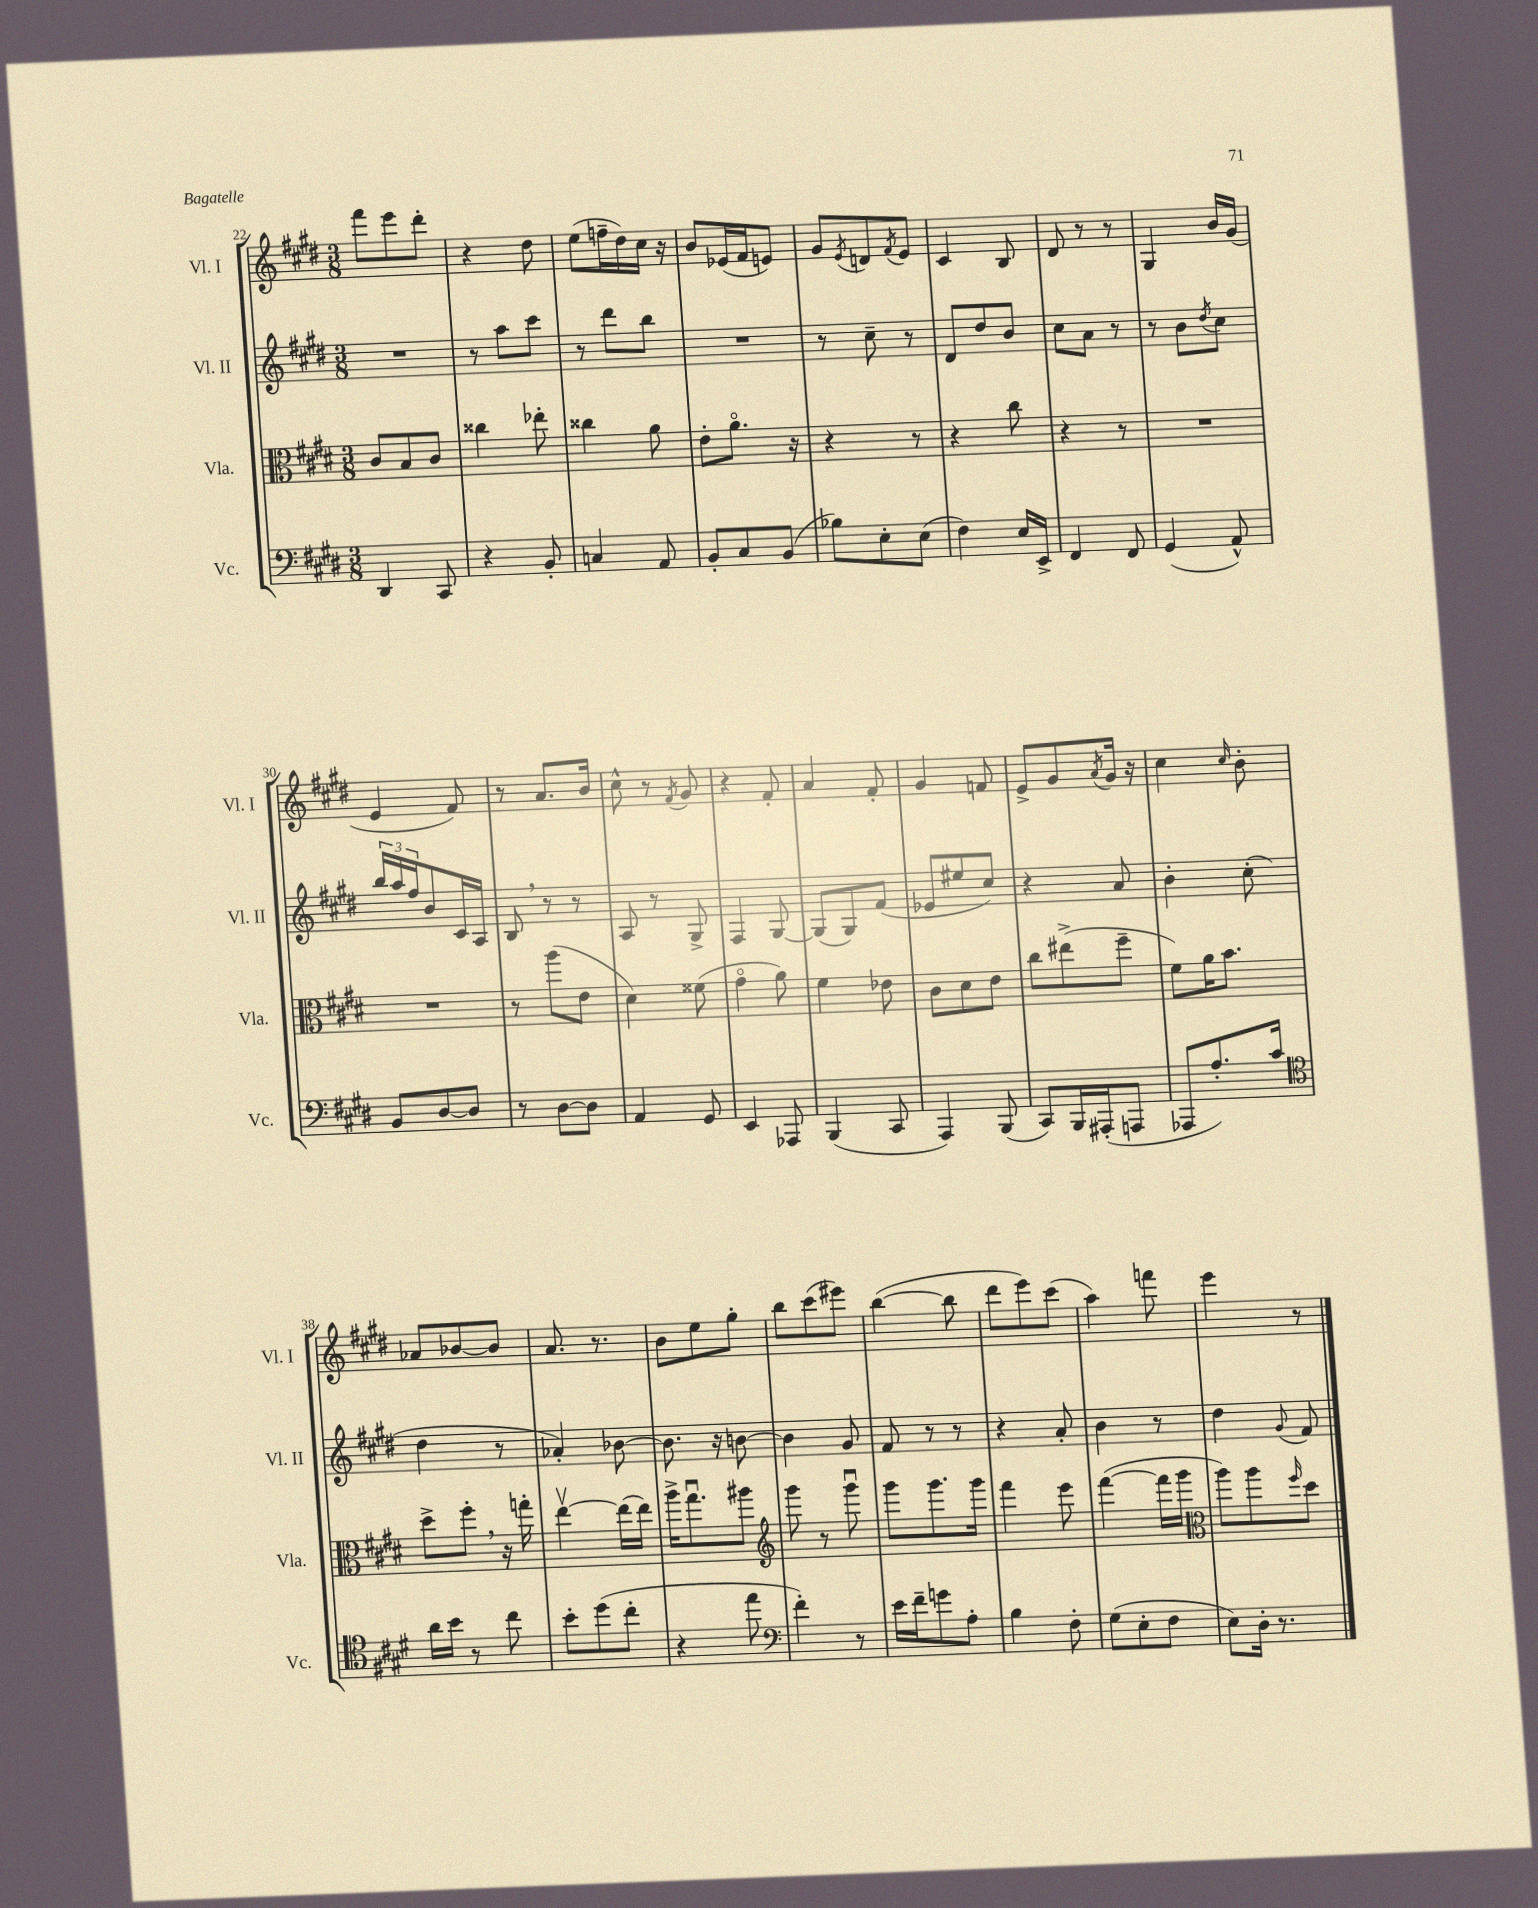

**kern	**kern	**kern	**kern
*staff4	*staff3	*staff2	*staff1
*clefF4	*clefC3	*clefG2	*clefG2
*k[f#c#g#d#]	*k[f#c#g#d#]	*k[f#c#g#d#]	*k[f#c#g#d#]
*M3/8	*M3/8	*M3/8	*M3/8
4DD#	8c#	4.r	8fff#
.	8B	.	8eee
8CC#	8c#	.	8ddd#'
=	=	=	=
4r	4cc##	8r	4r
.	.	8aa	.
8BB'	8ee-'	8ccc#	8dd#
=	=	=	=
4C	4cc##	8r	(8ee
.	.	8ddd#	16ff~
.	.	.	16dd#)
8AA	8a	8bb	16cc#
.	.	.	16r
=	=	=	=
8BB'	8e'	4.r	8b
8C#	8.ao	.	(16e-
.	.	.	16f#
(8BB	.	.	8e)
.	16r	.	.
=	=	=	=
8B-)	4r	8r	8g#
.	.	.	8qe
8E'	.	8cc#~	8d
.	.	.	8qf#
(8E	8r	8r	8e
=	=	=	=
4F#)	4r	8d#	4c#
.	.	8dd#	.
16E	8cc#	8b	8B
16EE^	.	.	.
=	=	=	=
4FF#	4r	8cc#	8d#
.	.	8a	8r
8FF#	8r	8r	8r
=	=	=	=
(4GG#	4.r	8r	4G#
.	.	8b	.
.	.	8qdd#	.
8AA^^)	.	8cc#	16b
.	.	.	(16g#
=	=	=	=
8BB	4.r	24bb	4e
.	.	24aa	.
.	.	24ff#	.
[8D#	.	8b	.
8D#]	.	16c#	8f#)
.	.	16A	.
=	=	=	=
8r	8r	8B	8r
[8D#	(8aa	8r	8.a
8D#]	8e	8r	.
.	.	.	16b
=	=	=	=
4AA	4d#)	8A	8cc#^^
.	.	8r	8r
.	.	.	8qf#
8GG#	(8f##	8G#^	8g#
=	=	=	=
4EE	4g#o	4F#	4r
8AAA-	8a)	[8G#	8f#'
=	=	=	=
(4BBB	4f#	(8G#]	4a
.	.	8G#)	.
8CC#	8e-	(8f#	8f#'
=	=	=	=
4AAA)	8c#	8e-	4g#
.	8d#	8ee#	.
(8BBB	8e	8cc#)	8f
=	=	=	=
8CC#)	8cc#	4r	8e^
16BBB	(8ee#^	.	8g#
(16AAA#'	.	.	.
.	.	.	8qa
8AAA	8ff#~	8a	16g#
.	.	.	16r
=	=	=	=
8AAA-	8f#)	4b'	4cc#
8.A')	16a	.	.
.	8.b	.	.
.	.	.	16qqcc#
.	.	(8cc#'	8b'
16c#	.	.	.
=	=	=	=
*clefC4	*	*	*
16a	8dd#^	4dd#	8a-
16b	.	.	.
8r	8ff#'	.	[8b-
8cc#	16r	8r	8b-]
.	16gg'	.	.
=	=	=	=
8b'	[4eev	4a-')	8.a
(8dd#	.	.	.
.	.	.	8.r
8cc#'	(16ee]	[8b-	.
.	16ee)	.	.
=	=	=	=
4r	16aa^	8.b-]	8b
.	8.gg#u	.	.
.	.	.	8ee
.	.	16r	.
8ee	8aa#	[8b	8gg#'
=	=	=	=
*clefF4	*clefG2	*	*
4f#')	8ggg#	4b]	8bb
.	8r	.	(8ccc#
8r	8ggg#u	8g#	8eee#)
=	=	=	=
16e	8ggg#	8f#	([4bb
16f#~	.	.	.
8g	8.ggg#	8r	.
8A'	.	8r	8bb]
.	16ggg#	.	.
=	=	=	=
4B	4fff#	4r	8ddd#
.	.	.	8eee)
8F#'	8eee	8a'	(8ccc#
=	=	=	=
(8G#	([4fff#	4b	4aa)
8E'	.	.	.
8F#	16fff#]	8r	8fff
.	16ggg#	.	.
=	=	=	=
*	*clefC3	*	*
8E)	8aa)	4dd#	4eee
16D#'	8aa	.	.
8.r	.	.	.
.	16qqff#	8qqg#	.
.	8dd#	8f#	8r
==	==	==	==
*-	*-	*-	*-
